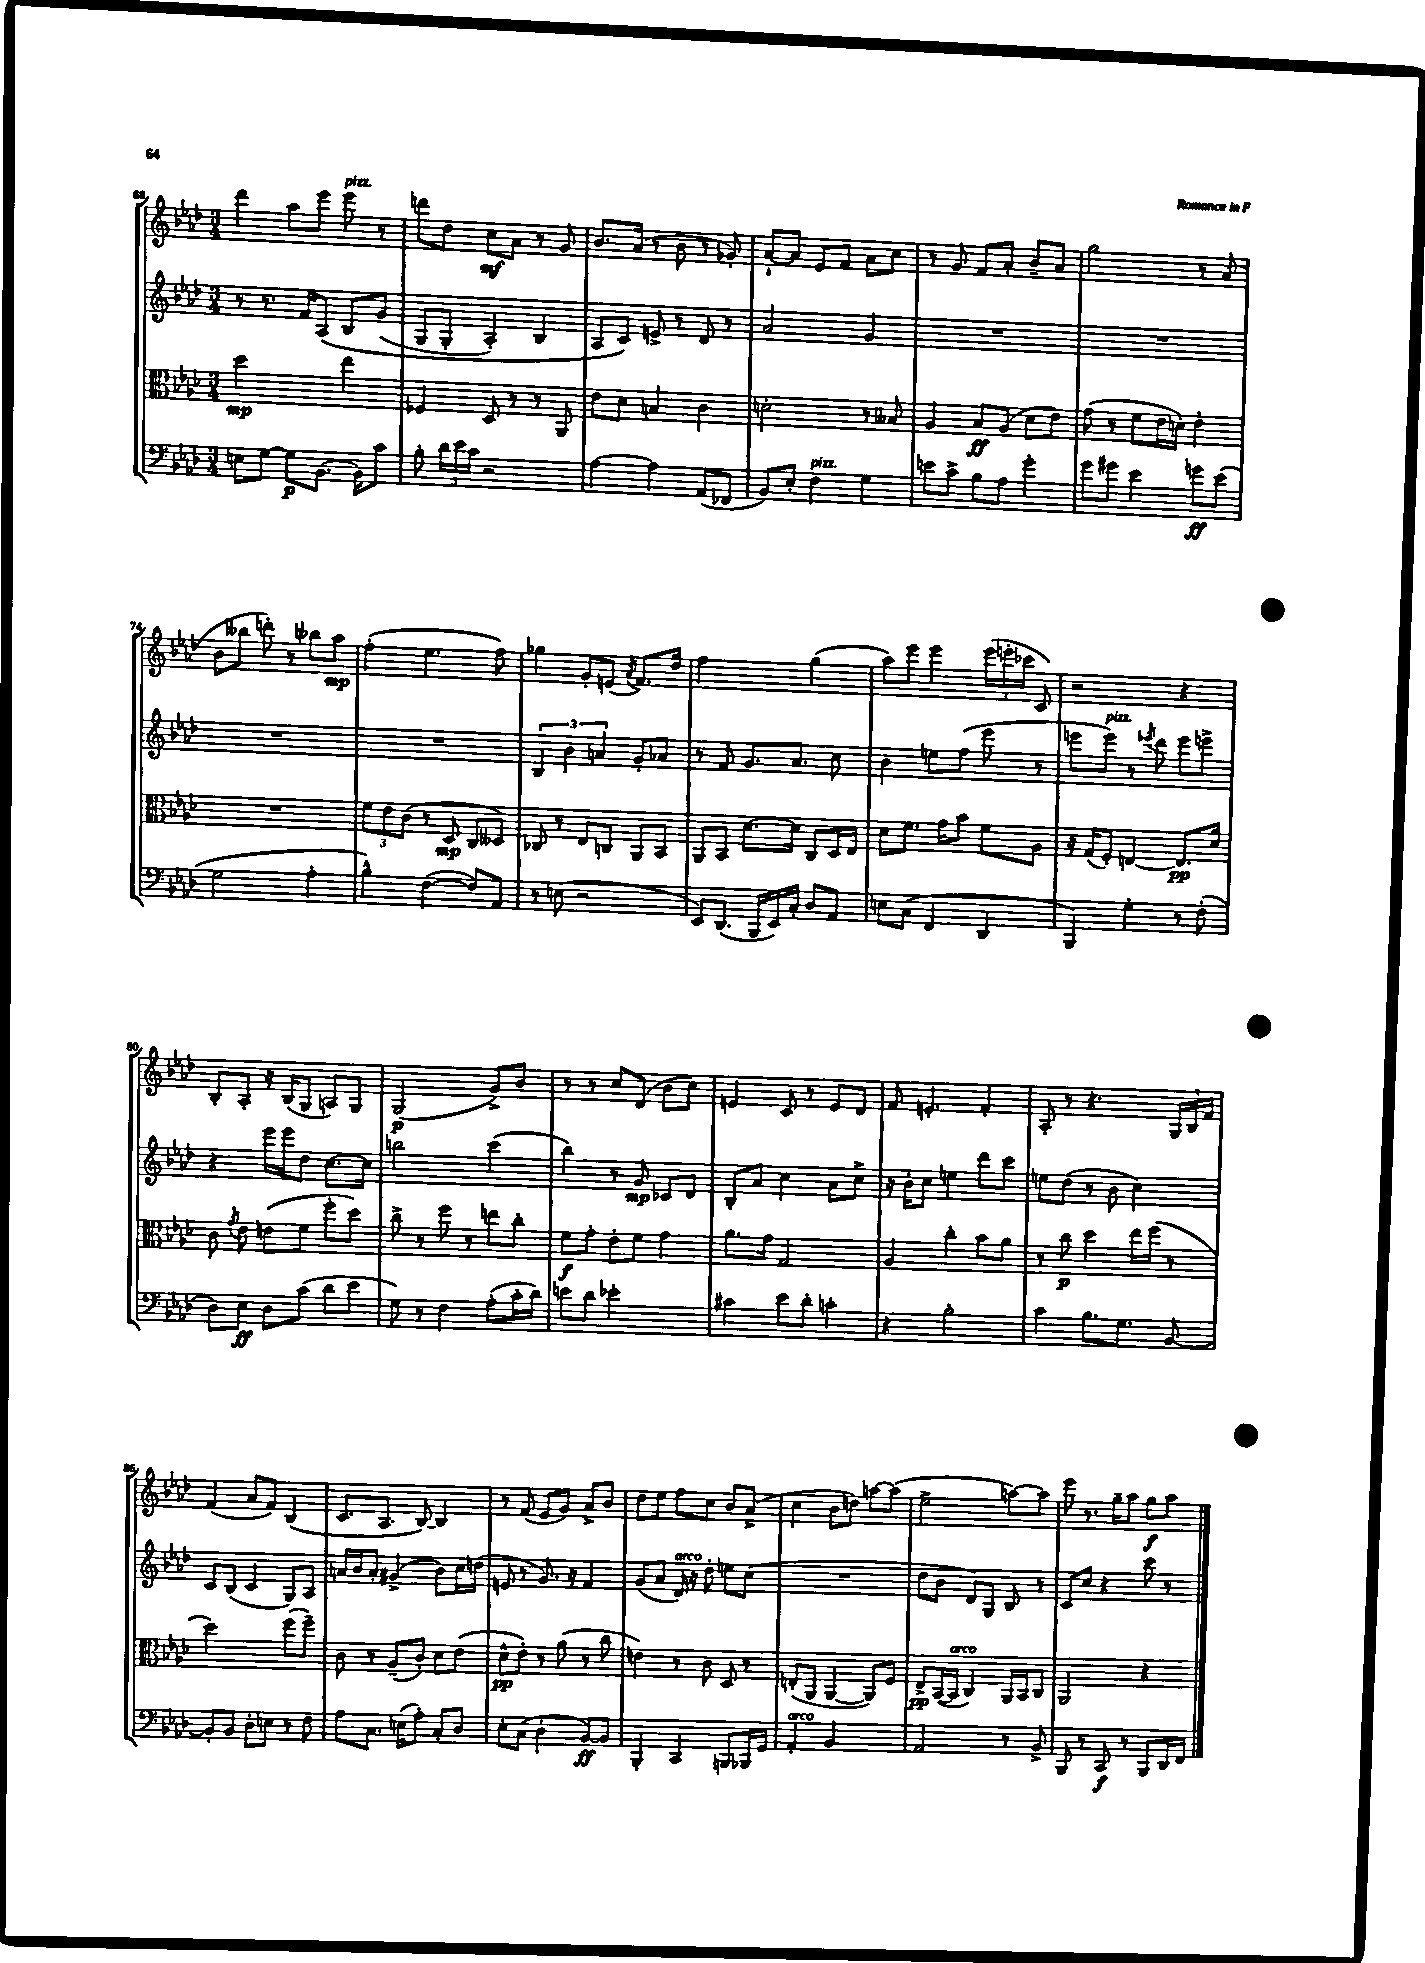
<<
\new StaffGroup <<
\new Staff = "s0" {
    \clef treble \key aes \major \numericTimeSignature \time 3/4
    \autoBeamOff des'''4 aes''8[ ees'''8] ees'''8^\markup { \italic "pizz." } r8 |
    d'''8[ des''8] c''8[\mf aes'8] r8 g'8 |
    bes'8.[ aes'16]( r8 bes'8 r8 ges'8-.) |
    aes'8[~-! aes'8] ees'8[ f'8] aes'8[ c''8] |
    r8 g'8 f'8[ aes'8]-. bes'8[-- aes'8] |
    g''2 r8 aes'8( |
    bes'8[ beses''8] d'''8-.) r8 bes''8[ aes''8]\mp |
    f''4-.( ees''4. f''8) |
    ges''4 g'8[-. e'8]( \acciaccatura { aes'8 } f'8.[) des''16] |
    f''2 g''4( |
    aes''8[) ees'''8] ees'''4 \tuplet 3/2 { ees'''16[( e'''16-. ces'''16] } c'8) |
    r2 r4 |
    bes8[-. aes8]-. r16 bes16[( g8] a8[) g8] |
    g2\p( g'8[->) bes'8] |
    r8 r8 c''8[ des'8]( bes'8[ c''8]) |
    e'4 c'8 r8 e'8[ des'8] |
    f'8 e'4.-. f'4-. |
    aes8-. r8 r4. \tuplet 3/2 { g16[ bes16 f'16] } |
    f'4( aes'8[ f'8]) bes4( |
    c'8.[ aes8.] bes8~) bes4 |
    r8 f'8( ees'8[ g'8]) aes'8[-> bes'8] |
    des''8[ ees''8] f''8[ c''8] bes'8[ aes'8]->( |
    c''4 bes'8[ d''8]) a''8[~ a''8]( |
    ees''2-> a''8[~) a''8] |
    ees'''8 r8. g''16[-- aes''8] g''8[\f aes''8] \bar "|." |
}
\new Staff = "s1" {
    \clef treble \key aes \major \numericTimeSignature \time 3/4
    \autoBeamOff r8 r8. f'16[ aes8]\( bes8[ g'8]( |
    g8[ g8]-. aes4-.) bes4 |
    aes8[ c'8]\) e'8-> r8 des'8 r8 |
    aes'2 g'4 |
    R2. |
    R2. |
    R2. |
    R2. |
    \tuplet 3/2 { bes4 bes'4 a'4 } g'8[-. aes'8] |
    r8 f'8 g'8.[ aes'8.] c''8 |
    bes'4 e''8[ f''8]( ees'''8 r8 |
    e'''8[ e'''8]^\markup { \italic "pizz." }) r8 \acciaccatura { ees'''8 } des'''8 ees'''8[ e'''8]-> |
    r4 ees'''16[ ees'''16 des''8] c''8.[~ c''16] |
    b''2 c'''4( |
    bes''4) r8 g'8\mp ces'8[ des'8] |
    bes8[-. aes'8] c''4 aes'8[ c''8]-> |
    r16 bes'16[-. c''8] e''4 des'''8[ c'''8] |
    e''8[ des''8]( r8 bes'8 c''4) |
    c'8[ bes8]( c'4 g8[) aes8] |
    a'16[ bes'16 a'8]-. gis'4->( bes'8[) c''16 d''16]( |
    e'8 r8 g'8.) r16 f'4 |
    g'8[( aes'8] des'16^\markup { \italic "arco" }) r16 des''8-. e''8[ c''8]( |
    R2. |
    des''8[ bes'8] des'8[) g8] bes8 r8 |
    c'8[ c''8] r4 c'''8 r8 \bar "|." |
}
\new Staff = "s2" {
    \clef alto \key aes \major \numericTimeSignature \time 3/4
    \autoBeamOff des''2\mp ees''4 |
    fes4 des8 r8 r8 aes,8 |
    ees'8[ des'8] b4 c'4 |
    d'2-. r8 beses8 |
    aes4 bes8[\ff aes8]( des'8[ ees'8]) |
    g'8( r8 f'8[ ees'16 d'16]-.) ees'4-. |
    R2. |
    \tuplet 3/2 { f'8[ ees'8 c'8]( } r8 des8\mp c8[ deses8]) |
    ces8 r8 ees8[ c8] aes,8[ bes,8] |
    aes,8[ bes,8] des'8.[~ des'16] c8[ des16 ees16] |
    des'8[ f'8.] g'16[ bes'8] f'8[ aes8] |
    r16 g16[( f8]-.) e4~ e8.[\pp des'16] |
    c'8 \acciaccatura { g'8 } ees'8 e'8[( f'8] f''8[-. des''8]) |
    c''8-> r8 f''8 r8 e''8[ c''8]-. |
    f'8[\f g'8]-. ees'8[-. f'8] g'4 |
    aes'8.[ g'16] g2 |
    aes4 c''4-. bes'8[ aes'8] |
    r8 c''8\p des''4 ees''16[ f''16]( r8 |
    des''2) f''8[( f''8]--) |
    c'8 r8 aes8[--( c'8]-.) des'8[ ees'8]( |
    des'8[-^\pp ees'8]-.) r8 aes'8( r8 c''8 |
    e'4) r8 c'8 des8 r8 |
    e8[-.( aes,8] aes,4~ aes,8[) f8] |
    ees8[->\pp bes,16~( bes,16]^\markup { \italic "arco" } c4) aes,16[ bes,16 c8] |
    aes,2 r4 \bar "|." |
}
\new Staff = "s3" {
    \clef bass \key aes \major \numericTimeSignature \time 3/4
    \autoBeamOff e8[ g8]~ g8[\p bes,8.]~ bes,16[ c'8] |
    bes8-. \tuplet 3/2 { des'16[ ees'16 c'16] } r2 |
    aes4~ aes4 aes,8[( fes,8] |
    bes,8[) ees8]-. f4^\markup { \italic "pizz." } g4 |
    e'8[ c'8]-> bes8[ aes8] g'4-. |
    g'8[ gis'8] ees'4 g'8[\ff ees'8]( |
    g2 aes4-. |
    bes4-^) f4~( f8[) aes,8] |
    r8 e8( r2 |
    ees,8[) des,8.]( bes,,16[ ees,16) c16]-. des8[ aes,8] |
    e8[ c8]( f,4 des,4 |
    bes,,4) g4-. r8 f8-.( |
    des8[) ees8]\ff des8[ c'8]( des'8[ ees'8] |
    g8) r8 f4 aes8[-.( c'16-. des'16]) |
    e'8[ des'8] ees'2-. |
    cis'4 ees'8[ des'8]-. c'4-. |
    r4 bes2-. |
    c'4 bes8.[ g8.] bes,8~ |
    bes,8[-. bes,8] des8[-. e8] r8 f8 |
    aes8[ c8.] e16[( aes8]-.) c8[-. des8] |
    ees8[-. c8]( des4-. bes,8[~\ff) bes,8] |
    bes,,4-. c,4 b,,8[ bes,,16 g,16] |
    aes,4-.^\markup { \italic "arco" } bes,2 |
    aes,2 r8 bes,8-> |
    bes,,8 r8 c,8\f r8 bes,,8[ des,16 f,16] \bar "|." |
}
>>
>>
\layout { \context { \Score currentBarNumber = #68 } }
